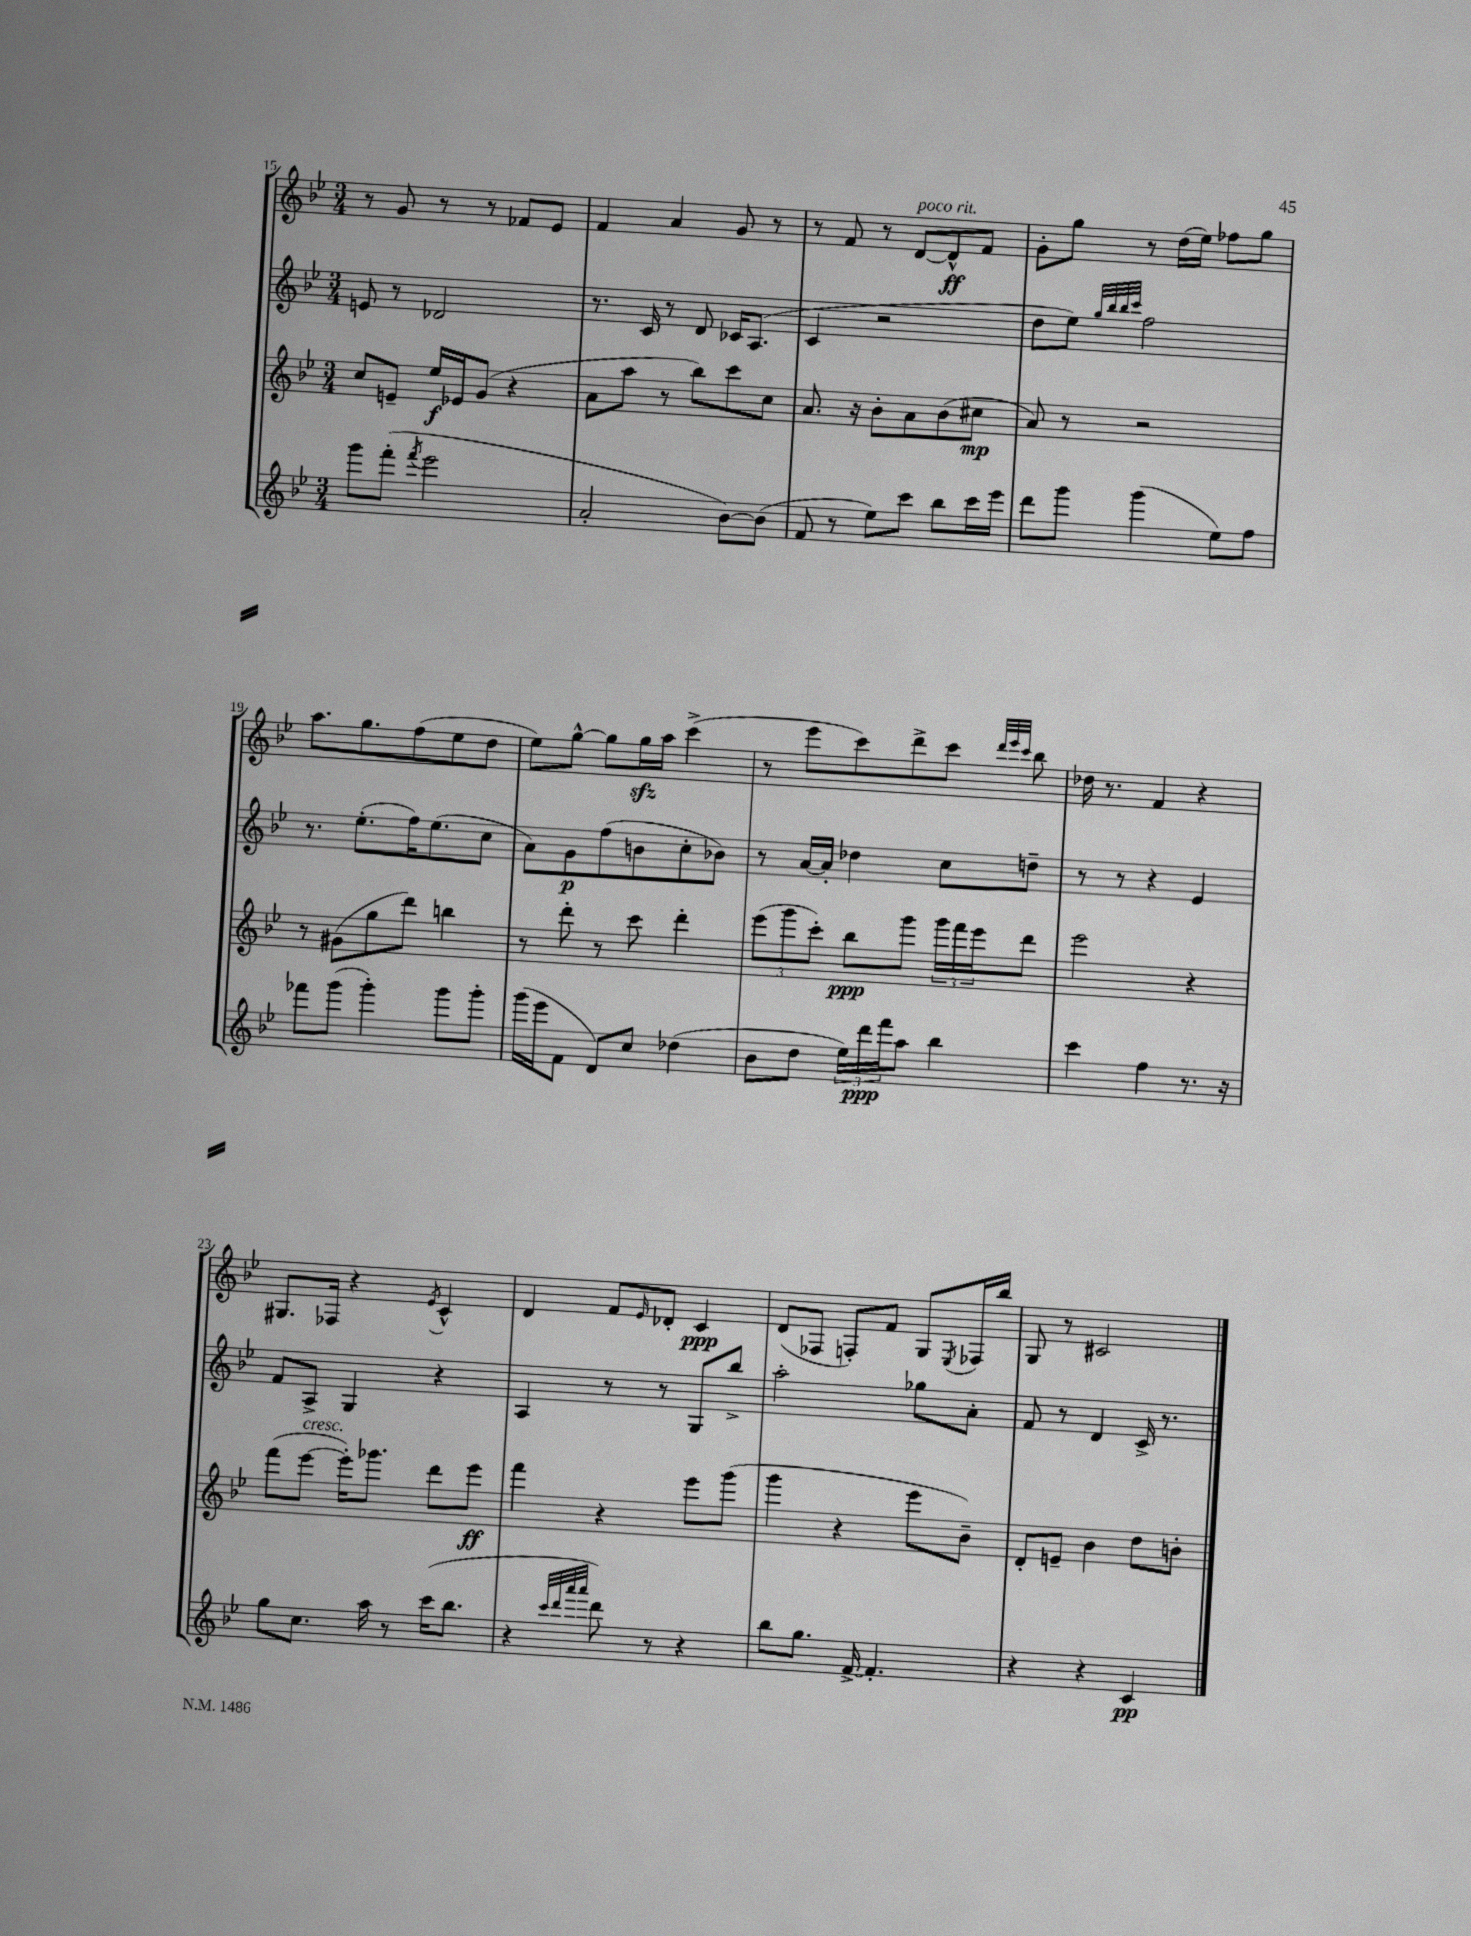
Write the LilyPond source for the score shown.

<<
\new StaffGroup <<
\new Staff = "s0" {
    \clef treble \key bes \major \numericTimeSignature \time 3/4
    r8 g'8 r8 r8 fes'8 ees'8 |
    f'4 a'4 g'8 r8 |
    r8 f'8 r8 d'8~^\markup { \italic "poco rit." } d'8-^\ff f'8 |
    g'8-. g''8 r8 d''16( ees''16) fes''8 g''8 |
    a''8. g''8. f''8( ees''8 d''8 |
    ees''8) g''8~-^ g''8 g''16\sfz a''16 c'''4->( |
    r8 ees'''8 c'''8) d'''8-> c'''8 \grace { d'''32 ees'''32 c'''32 } bes''8 |
    des''16 r8. f'4 r4 |
    gis8. fes16 r4 \acciaccatura { ees'8 } c'4-^ |
    d'4 f'8 \grace { ees'16 } des'8-. c'4\ppp |
    d'8( fes8 f8-.) f'8 g8 \acciaccatura { ees8 } fes16 bes''16 |
    g8 r8 cis'2 \bar "|." |
}
\new Staff = "s1" {
    \clef treble \key bes \major \numericTimeSignature \time 3/4
    e'8 r8 des'2 |
    r8. c'16 r8 d'8 ces'16 a8.( |
    c'4 r2 |
    d''8 ees''8) \grace { g''32 bes''32 bes''32 c'''32 } f''2 |
    r8. ees''8.-.( f''16) ees''8.( c''8 |
    a'8) g'8\p f''8( b'8 c''8-. bes'8) |
    r8 a'16~ a'16-. des''4 c''8 d''8-- |
    r8 r8 r4 ees'4 |
    f'8 a8-> g4 r4 |
    a4 r8 r8 g8 bes''8-> |
    a''2-. ges''8 a'8-. |
    f'8 r8 d'4 c'16-> r8. \bar "|." |
}
\new Staff = "s2" {
    \clef treble \key bes \major \numericTimeSignature \time 3/4
    c''8 e'8-- ees''16\f ees'16 g'8( r4 |
    a'8 a''8 r8 bes''8) c'''8 c''8 |
    a'8. r16 bes'8-. a'8 bes'8( cis''8\mp |
    a'8) r8 r2 |
    r8 gis'8( g''8 d'''8) b''4 |
    r8 d'''8-. r8 c'''8 d'''4-. |
    \tuplet 3/2 { ees'''8( g'''8 c'''8-.) } bes''8\ppp g'''8 \tuplet 3/2 { g'''16 f'''16 ees'''16 } d'''8 |
    ees'''2 r4 |
    f'''8( ees'''8~^\markup { \italic "cresc." } ees'''16-.) ges'''8. d'''8 ees'''8\ff |
    f'''4 r4 ees'''8 g'''8( |
    g'''4 r4 ees'''8 bes'8--) |
    d'8-. e'8-- bes'4 d''8 b'8-. \bar "|." |
}
\new Staff = "s3" {
    \clef treble \key bes \major \numericTimeSignature \time 3/4
    g'''8 f'''8-.( \acciaccatura { f'''8 } ees'''2 |
    a'2-. bes'8~) bes'8( |
    f'8 r8 ees''8) c'''8 bes''8 c'''16 ees'''16 |
    d'''8 g'''8 g'''4( ees''8) f''8 |
    fes'''8 g'''8( g'''4-.) g'''8 g'''8-. |
    g'''16( ees'''16 f'8 d'8) c''8 des''4( |
    bes'8 d''8 \tuplet 3/2 { ees''16) d'''16\ppp f'''16 } a''8 bes''4 |
    c'''4 f''4 r8. r16 |
    g''8 c''8. a''16 r8 c'''16( bes''8. |
    r4 \grace { c'''32 d'''32 a'''32 a'''32 } d'''8) r8 r4 |
    bes''8 g''8. f'16~-> f'4.-. |
    r4 r4 c'4\pp \bar "|." |
}
>>
>>
\layout { \context { \Score currentBarNumber = #15 } }
